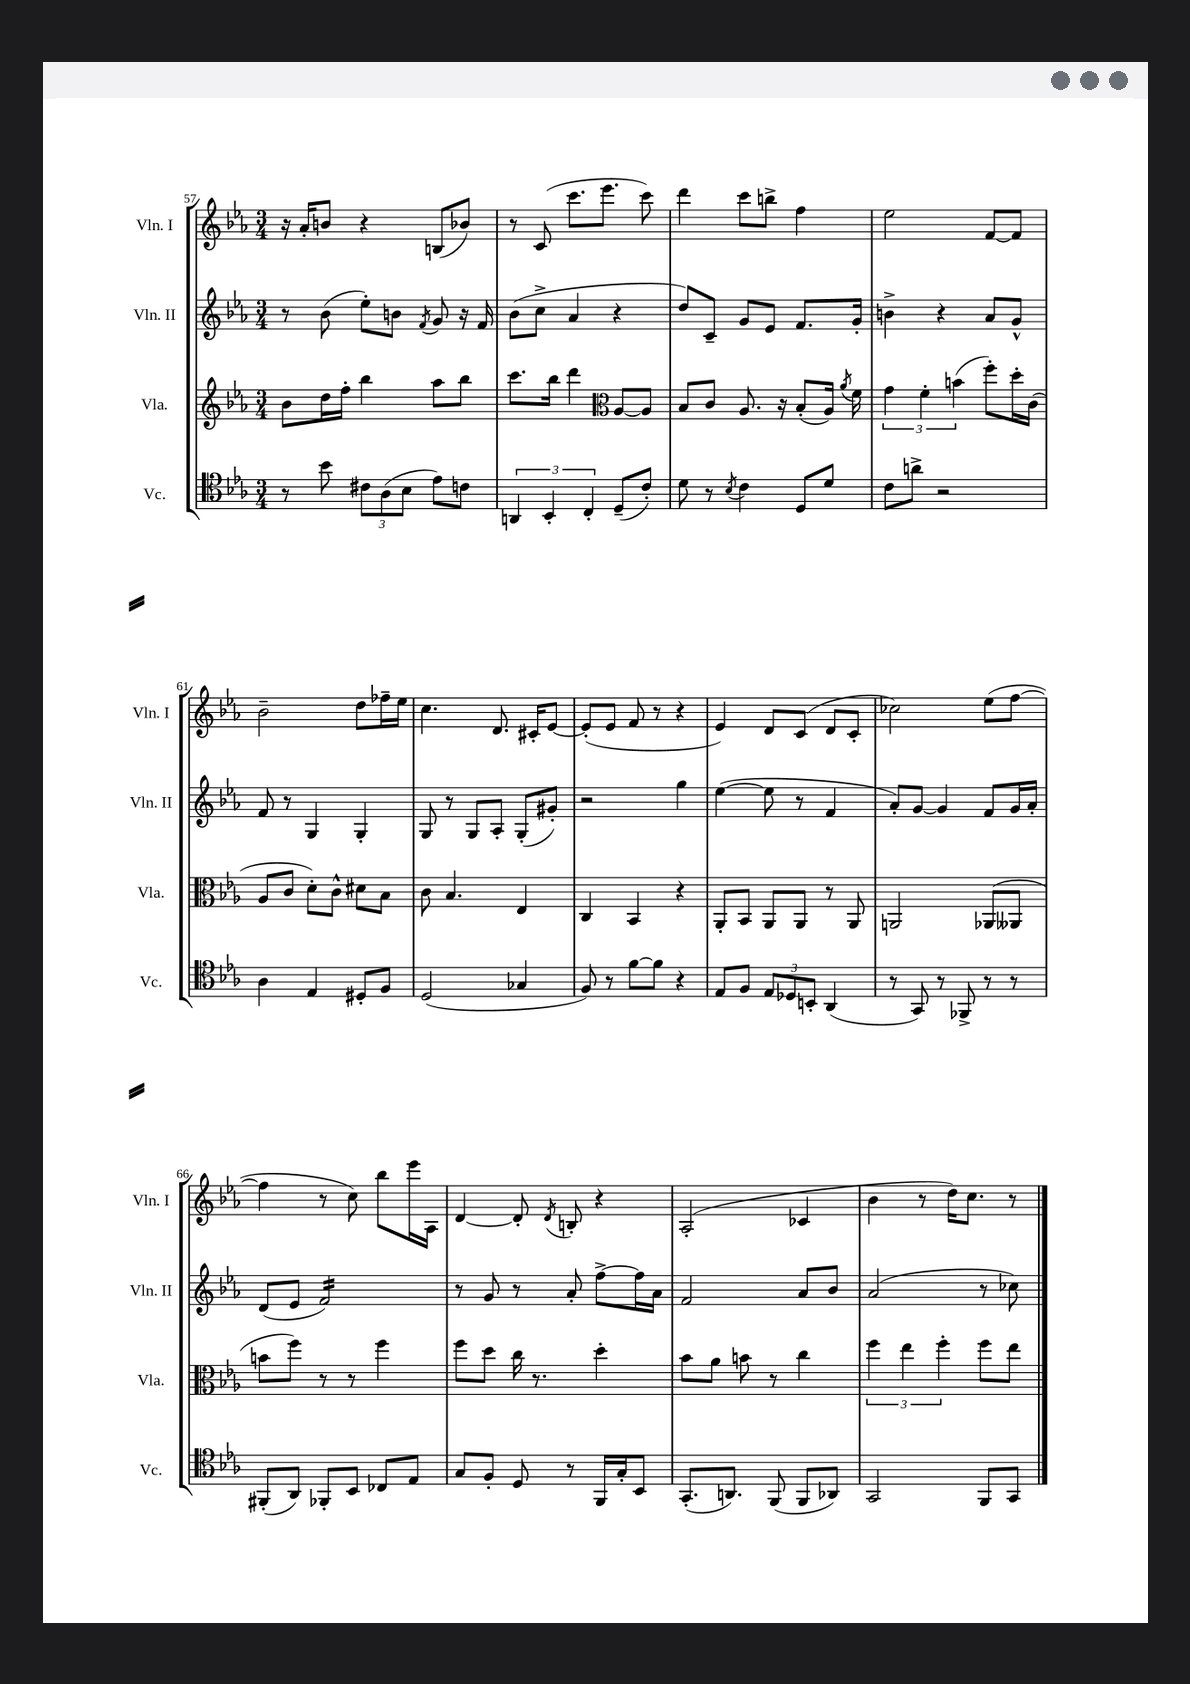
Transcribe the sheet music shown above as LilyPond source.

<<
\new StaffGroup <<
\new Staff = "s0" \with { instrumentName = "Vln. I" shortInstrumentName = "Vln. I" } {
    \clef treble \key ees \major \numericTimeSignature \time 3/4
    \autoBeamOff r16 aes'16[-. b'8] r4 b8[( bes'8]) |
    r8 c'8( c'''8.[ ees'''8.] c'''8) |
    d'''4 c'''8[ b''8]-> f''4 |
    ees''2 f'8[~ f'8] |
    bes'2-- d''8[ fes''16-- ees''16] |
    c''4. d'8. cis'16[-. ees'8]~ |
    ees'8[-.( ees'8] f'8 r8 r4 |
    ees'4) d'8[ c'8]( d'8[ c'8]-. |
    ces''2) ees''8[( f''8]~ |
    f''4 r8 c''8) bes''8[ ees'''16 aes16] |
    d'4~ d'8-. \acciaccatura { d'8 } b8-. r4 |
    aes2-.( ces'4 |
    bes'4 r8 d''16[) c''8.] r8 \bar "|." |
}
\new Staff = "s1" \with { instrumentName = "Vln. II" shortInstrumentName = "Vln. II" } {
    \clef treble \key ees \major \numericTimeSignature \time 3/4
    \autoBeamOff r8 bes'8( ees''8[-.) b'8] \acciaccatura { f'8 } g'8 r16 f'16 |
    bes'8[( c''8]-> aes'4 r4 |
    d''8[) c'8]-- g'8[ ees'8] f'8.[ g'16]-. |
    b'4-> r4 aes'8[ g'8]-^ |
    f'8 r8 g4 g4-. |
    g8 r8 g8[ aes8]-. g8[-.( gis'8]-.) |
    r2 g''4 |
    ees''4~( ees''8 r8 f'4 |
    aes'8[-.) g'8]~ g'4 f'8[ g'16 aes'16]-. |
    d'8[( ees'8] f'2:16) |
    r8 g'8 r8 aes'8-. f''8[~-> f''16 aes'16] |
    f'2 aes'8[ bes'8] |
    aes'2( r8 ces''8) \bar "|." |
}
\new Staff = "s2" \with { instrumentName = "Vla." shortInstrumentName = "Vla." } {
    \clef treble \key ees \major \numericTimeSignature \time 3/4
    \autoBeamOff bes'8[ d''16 f''16]-. bes''4 aes''8[ bes''8] |
    c'''8.[ bes''16] d'''4 \clef alto aes8[~ aes8] |
    bes8[ c'8] aes8. r16 bes8[-.( aes16]) \acciaccatura { aes'8 } f'16 |
    \tuplet 3/2 { g'4 f'4-. b'4( } f''8[-.) d''16-. c'16]( |
    aes8[ c'8] d'8[-.) c'8]-^ dis'8[ bes8] |
    c'8 bes4. ees4 |
    c4 bes,4 r4 |
    aes,8[-. bes,8] aes,8[ aes,8] r8 aes,8 |
    a,2 aes,8[( aeses,8] |
    b'8[ f''8]) r8 r8 f''4 |
    f''8[ d''8] c''16 r8. d''4-. |
    bes'8[ aes'8] b'8 r8 c''4 |
    \tuplet 3/2 { f''4 ees''4 f''4-. } f''8[ ees''8] \bar "|." |
}
\new Staff = "s3" \with { instrumentName = "Vc." shortInstrumentName = "Vc." } {
    \clef tenor \key ees \major \numericTimeSignature \time 3/4
    \autoBeamOff r8 bes'8 \tuplet 3/2 { cis'8[ aes8( bes8] } ees'8[) c'8] |
    \tuplet 3/2 { a,4 bes,4-. c4-. } d8[--( c'8]-.) |
    d'8 r8 \acciaccatura { bes8 } c'4 d8[ d'8] |
    c'8[ a'8]-> r2 |
    aes4 ees4 dis8[-. f8] |
    d2( ges4 |
    f8) r8 f'8[~ f'8] r4 |
    ees8[ f8] \tuplet 3/2 { ees8[ des8 b,8]-. } aes,4( |
    r8 g,8) r8 fes,8-> r8 r8 |
    fis,8[-.( aes,8]) fes,8[-. bes,8] ces8[ ees8] |
    g8[ f8]-. d8 r8 f,16[ g16-. bes,8] |
    g,8.[-.( a,8.]) f,8( f,8[ aes,8]) |
    g,2 f,8[ g,8] \bar "|." |
}
>>
>>
\layout { \context { \Score currentBarNumber = #57 } }
